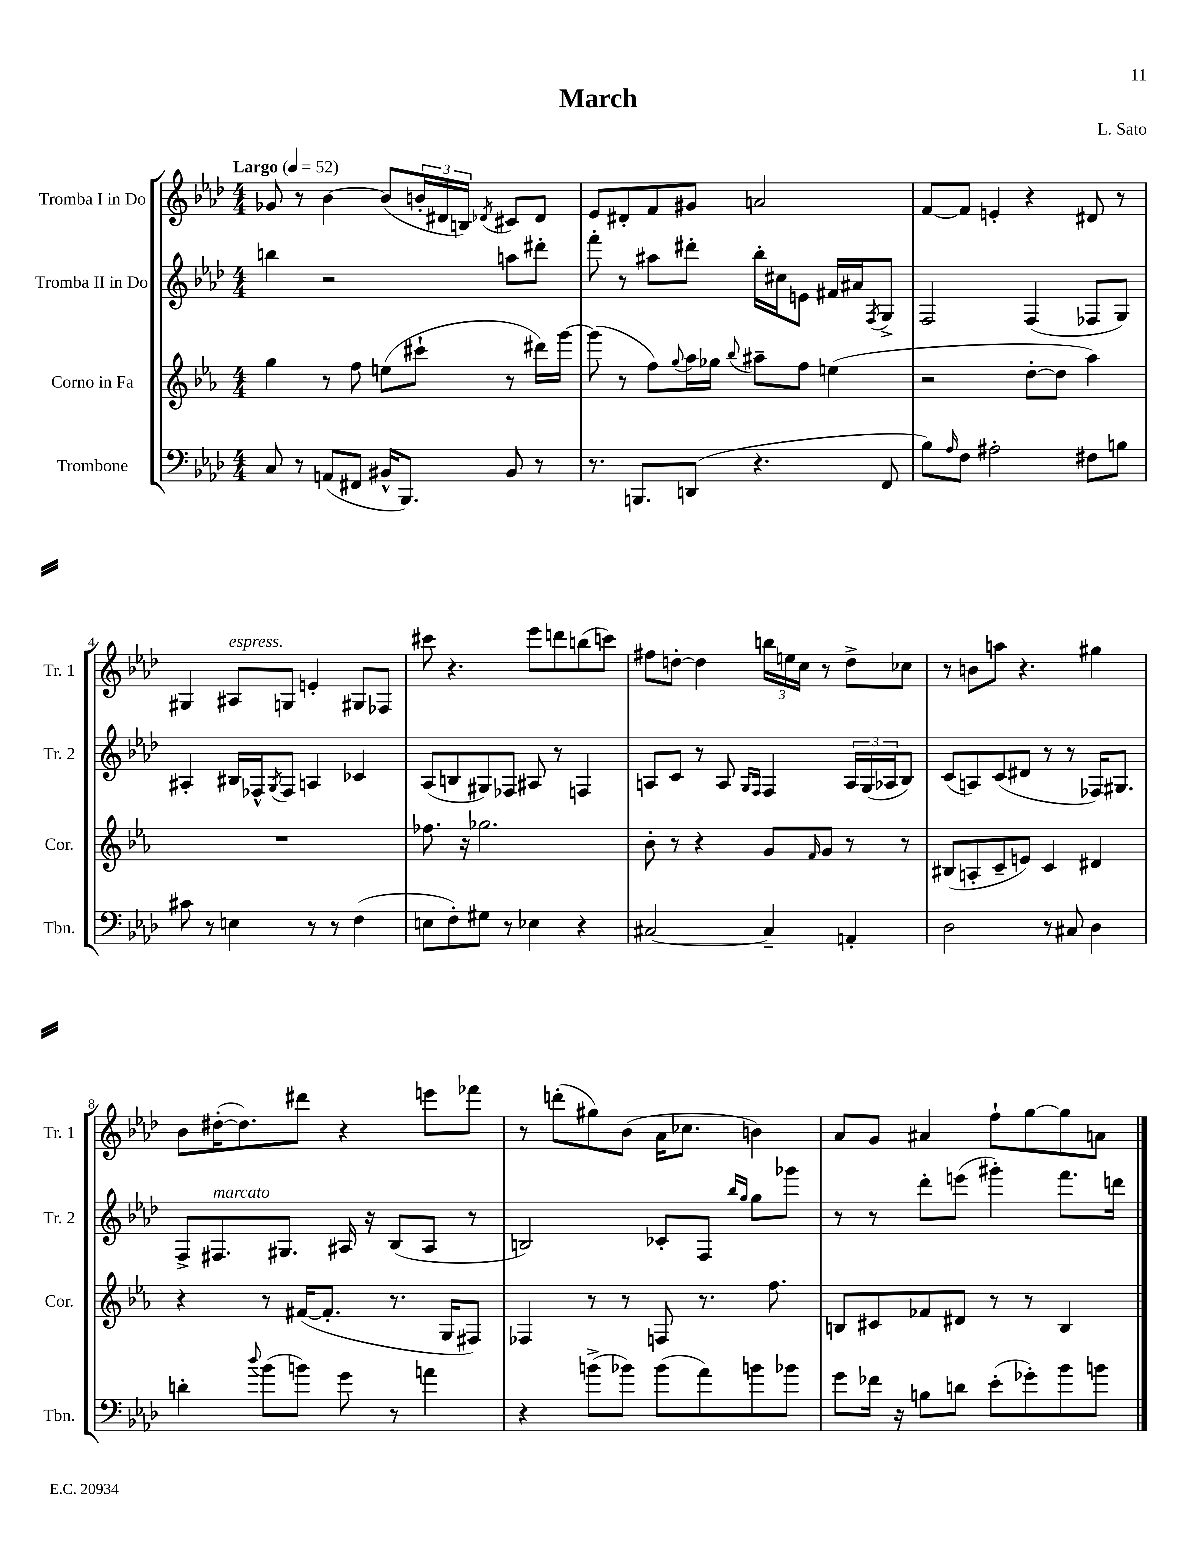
\header { title = "March" composer = "L. Sato" }
<<
\new StaffGroup <<
\new Staff = "s0" \with { instrumentName = "Tromba I in Do" shortInstrumentName = "Tr. 1" } {
    \clef treble \key aes \major \numericTimeSignature \time 4/4 \tempo "Largo" 4 = 52
    ges'8 r8 bes'4~ bes'8( \tuplet 3/2 { b'16-. dis'16 b16) } \acciaccatura { des'8 } cis'8 des'8 |
    ees'8 dis'8-. f'8 gis'8 a'2 |
    f'8~ f'8 e'4-. r4 dis'8 r8 |
    gis4 ais8^\markup { \italic "espress." } g8 e'4-. gis8 fes8 |
    cis'''8 r4. ees'''8 d'''8 b''8( c'''8) |
    fis''8 d''8~-. d''4 \tuplet 3/2 { b''16 e''16 c''16 } r8 d''8-> ces''8 |
    r8 b'8 a''8 r4. gis''4 |
    bes'8 dis''16~-.( dis''8.) dis'''8 r4 e'''8 fes'''8 |
    r8 d'''8-.( gis''8) bes'8( aes'16 ces''8. b'4) |
    aes'8 g'8 ais'4 f''8-! g''8~ g''8 a'8 \bar "|." |
}
\new Staff = "s1" \with { instrumentName = "Tromba II in Do" shortInstrumentName = "Tr. 2" } {
    \clef treble \key aes \major \numericTimeSignature \time 4/4
    b''4 r2 a''8 dis'''8-. |
    f'''8-. r8 ais''8 dis'''8-. bes''16-. cis''16 e'8 fis'16 ais'16 \acciaccatura { f8 } g8-> |
    f2 f4( fes8 g8) |
    ais4-. bis16 fes16-^ \acciaccatura { g8 } fes8 a4 ces'4 |
    aes8( b8 gis8) fes8 ais8 r8 f4 |
    a8 c'8 r8 a8 \grace { g16 f16 } f4 \tuplet 3/2 { a16 g16( aes16 } bes8) |
    c'8( a8) c'8( dis'8 r8 r8 fes16) gis8. |
    f8-> fis8.^\markup { \italic "marcato" } gis8. ais16 r16 bes8( ais8 r8 |
    b2) ces'8-. f8 \grace { bes''16 g''16 } g''8 ges'''8 |
    r8 r8 des'''8-. e'''8( gis'''4-.) f'''8. d'''16 \bar "|." |
}
\new Staff = "s2" \with { instrumentName = "Corno in Fa" shortInstrumentName = "Cor." } {
    \clef treble \key ees \major \numericTimeSignature \time 4/4
    g''4 r8 f''8 e''8( cis'''8-! r8 dis'''16) g'''16~ |
    g'''8( r8 f''8) \appoggiatura { g''8 } aes''16 ges''16 \appoggiatura { bes''8 } ais''8-- f''8 e''4( |
    r2 d''8~-. d''8 aes''4) |
    R1 |
    fes''8. r16 ges''2. |
    bes'8-. r8 r4 g'8 \grace { f'16 } g'8 r8 r8 |
    bis8( a8-. c'8-- e'8) c'4 dis'4 |
    r4 r8 fis'16~( fis'8.-. r8. g16 fis8) |
    fes4 r8 r8 f8 r8. f''8. |
    b8 cis'8 fes'8 dis'8 r8 r8 b4 \bar "|." |
}
\new Staff = "s3" \with { instrumentName = "Trombone" shortInstrumentName = "Tbn." } {
    \clef bass \key aes \major \numericTimeSignature \time 4/4
    c8 r8 a,8( fis,8 bis,16-^ bes,,8.) bis,8 r8 |
    r8. b,,8. d,8( r4. f,8 |
    bes8) \grace { aes16 } f8 ais2-. fis8 b8 |
    cis'8 r8 e4 r8 r8 f4( |
    e8 f8-.) gis8 r8 ees4 r4 |
    cis2~ cis4-- a,4-. |
    des2 r8 cis8 des4 |
    d'4-. \appoggiatura { des''8 } bes'8( b'8) g'8 r8 a'4 |
    r4 b'8->( bes'8) bes'8( aes'8) b'8 bes'8 |
    g'8 fes'16 r16 b8 d'8 ees'8-.( ges'8-.) bes'8 b'8 \bar "|." |
}
>>
>>
